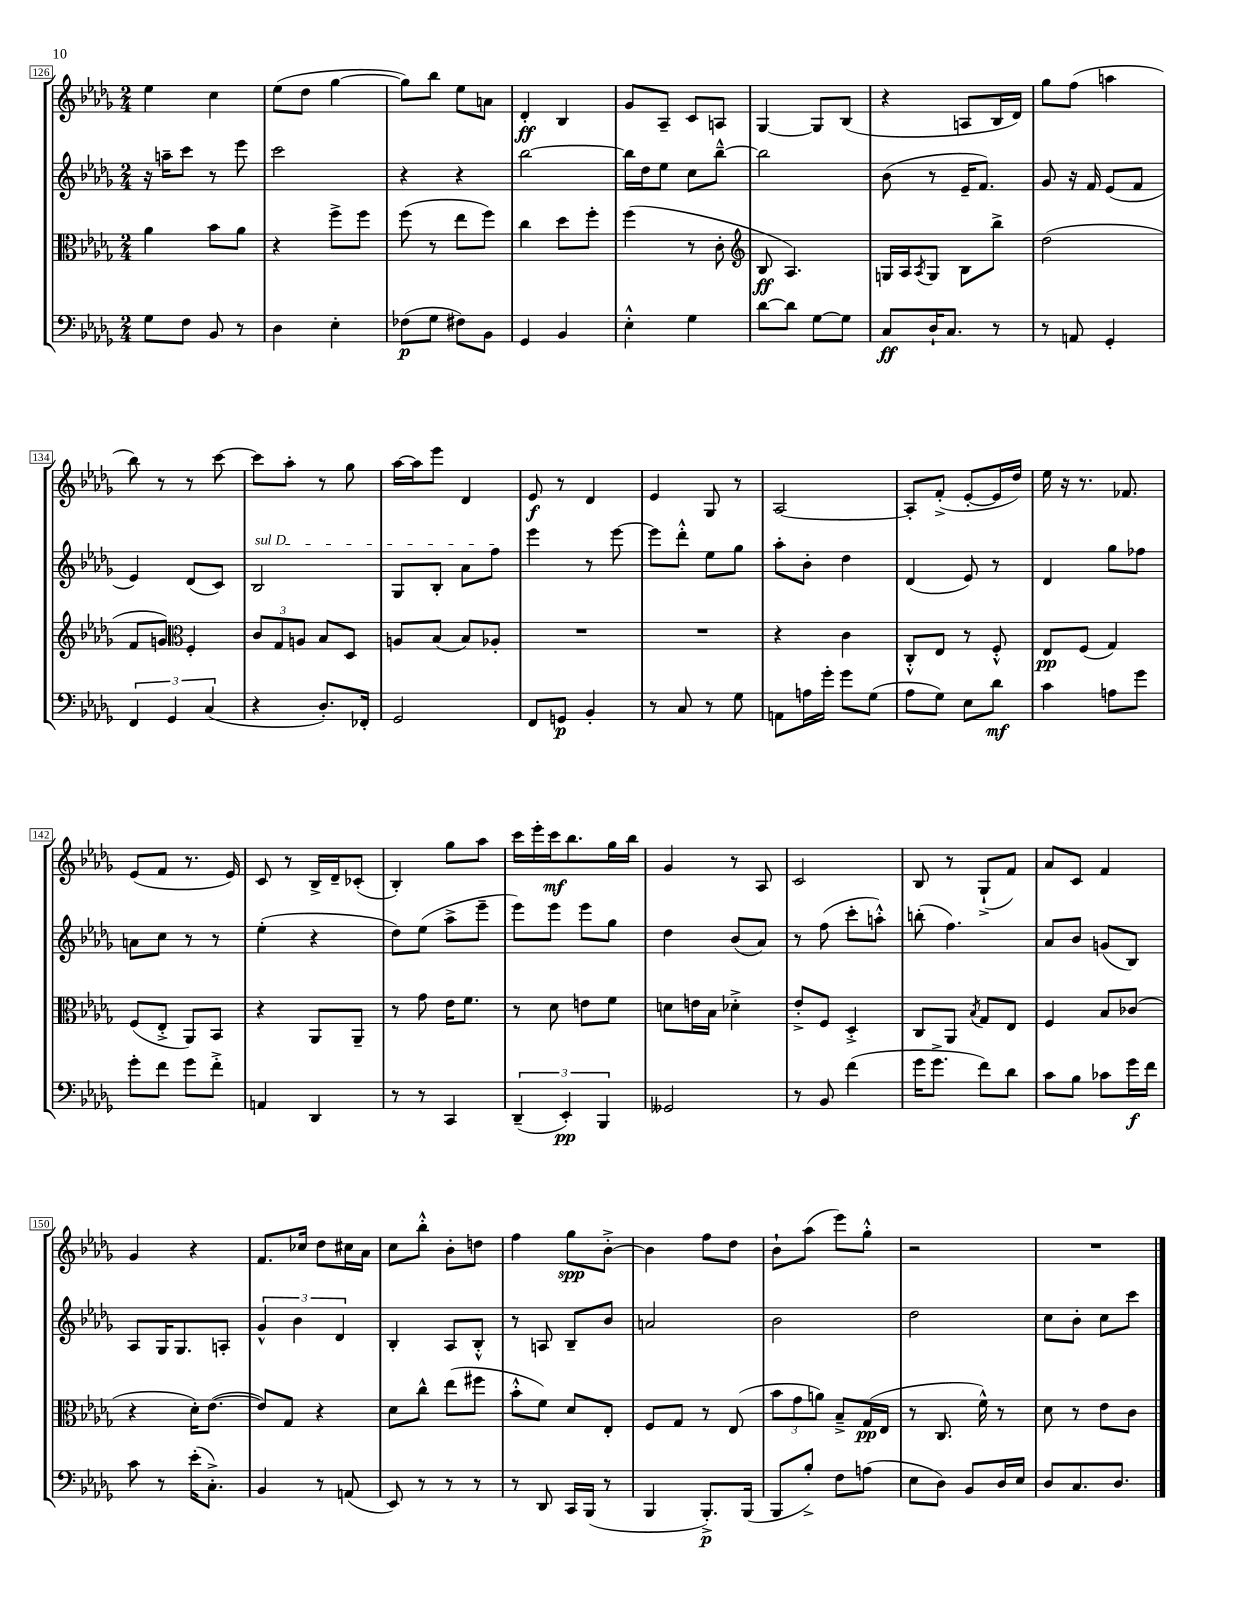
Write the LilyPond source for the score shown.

<<
\new StaffGroup <<
\new Staff = "s0" {
    \clef treble \key des \major \numericTimeSignature \time 2/4
    ees''4 c''4 |
    ees''8( des''8 ges''4~ |
    ges''8) bes''8 ees''8 a'8 |
    des'4-.\ff bes4 |
    ges'8 aes8-- c'8 a8 |
    ges4~ ges8 bes8( |
    r4 a8 bes16 des'16) |
    ges''8 f''8( a''4 |
    bes''8) r8 r8 c'''8~ |
    c'''8 aes''8-. r8 ges''8 |
    aes''16~ aes''16 ees'''8 des'4 |
    ees'8\f r8 des'4 |
    ees'4 ges8 r8 |
    aes2~ |
    aes8-. f'8-.->( ees'8~-. ees'16 des''16) |
    ees''16 r16 r8. fes'8. |
    ees'8( f'8 r8. ees'16) |
    c'8 r8 bes16-> des'16-- ces'8-.( |
    bes4-.) ges''8 aes''8 |
    c'''16 ees'''16-. c'''16\mf bes''8. ges''16 bes''16 |
    ges'4 r8 aes8 |
    c'2 |
    bes8 r8 ges8-!->( f'8) |
    aes'8 c'8 f'4 |
    ges'4 r4 |
    f'8. ces''16 des''8 cis''16 aes'16 |
    c''8 bes''8-.-^ bes'8-. d''8 |
    f''4 ges''8\spp bes'8~-.-> |
    bes'4 f''8 des''8 |
    bes'8-! aes''8( ees'''8) ges''8-.-^ |
    r2 |
    R2 \bar "|." |
}
\new Staff = "s1" {
    \clef treble \key des \major \numericTimeSignature \time 2/4
    r16 a''16-- c'''8 r8 ees'''8 |
    c'''2 |
    r4 r4 |
    bes''2~ |
    bes''16 des''16 ees''8 c''8 bes''8~---^ |
    bes''2 |
    bes'8( r8 ees'16-- f'8.) |
    ges'8 r16 f'16 ees'8( f'8 |
    ees'4) des'8( c'8) |
    \once \override TextSpanner.bound-details.left.text = \markup { \italic "sul D" } bes2\startTextSpan |
    ges8 bes8-. aes'8 f''8\stopTextSpan |
    ees'''4 r8 ees'''8~ |
    ees'''8 des'''8-.-^ ees''8 ges''8 |
    aes''8-. bes'8-. des''4 |
    des'4( ees'8) r8 |
    des'4 ges''8 fes''8 |
    a'8 c''8 r8 r8 |
    ees''4-.( r4 |
    des''8) ees''8( aes''8-> ees'''8-- |
    ees'''8) ees'''8 ees'''8 ges''8 |
    des''4 bes'8( aes'8) |
    r8 f''8( c'''8-. a''8-.-^) |
    b''8-.( f''4.) |
    aes'8 bes'8 g'8( bes8) |
    aes8 ges16 ges8. a8-. |
    \tuplet 3/2 { ges'4-^ bes'4 des'4 } |
    bes4-. aes8 bes8-.-^ |
    r8 a8 bes8-- bes'8 |
    a'2 |
    bes'2 |
    des''2 |
    c''8 bes'8-. c''8 c'''8 \bar "|." |
}
\new Staff = "s2" {
    \clef alto \key des \major \numericTimeSignature \time 2/4
    aes'4 bes'8 aes'8 |
    r4 f''8-> f''8 |
    f''8( r8 ees''8 f''8) |
    c''4 des''8 f''8-. |
    f''4( r8 c'8-. |
    \clef treble bes8\ff aes4.) |
    g16 aes16 \acciaccatura { aes8 } g8 bes8 bes''8-> |
    des''2( |
    f'8 g'8) \clef alto f4-. |
    \tuplet 3/2 { c'8 ges8 a8 } bes8 des8 |
    a8 bes8( bes8) aes8-. |
    R2 |
    R2 |
    r4 c'4 |
    c8-.-^ ees8 r8 f8-.-^ |
    ees8\pp f8( ges4) |
    f8( ees8-.-> aes,8) bes,8 |
    r4 aes,8 aes,8-- |
    r8 ges'8 ees'16 f'8. |
    r8 des'8 e'8 f'8 |
    d'8 e'16 bes16 des'4-.-> |
    ees'8-.-> f8 des4-.-> |
    c8 aes,8 \acciaccatura { bes8 } ges8 ees8 |
    f4 bes8 ces'8( |
    r4 des'16-.) ees'8.~( |
    ees'8) ges8 r4 |
    des'8 c''8-^ ees''8( fis''8 |
    bes'8-.-^ f'8) des'8 ees8-. |
    f8 ges8 r8 ees8( |
    \tuplet 3/2 { bes'8 ges'8 a'8) } bes8---> ges16\pp( ees16 |
    r8 c8. f'16-^) r8 |
    des'8 r8 ees'8 c'8 \bar "|." |
}
\new Staff = "s3" {
    \clef bass \key des \major \numericTimeSignature \time 2/4
    ges8 f8 bes,8 r8 |
    des4 ees4-. |
    fes8\p( ges8 fis8) bes,8 |
    ges,4 bes,4 |
    ees4-.-^ ges4 |
    des'8~ des'8 ges8~ ges8 |
    c8\ff des16-! c8. r8 |
    r8 a,8 ges,4-. |
    \tuplet 3/2 { f,4 ges,4 c4( } |
    r4 des8.-.) fes,16-. |
    ges,2 |
    f,8 g,8\p bes,4-. |
    r8 c8 r8 ges8 |
    a,8 a16 ges'16-. ges'8 ges8( |
    aes8 ges8) ees8 des'8\mf |
    c'4 a8 ges'8 |
    ges'8-. f'8 ges'8 f'8-.-> |
    a,4 des,4 |
    r8 r8 c,4 |
    \tuplet 3/2 { des,4--( ees,4-.\pp) bes,,4 } |
    geses,2 |
    r8 bes,8 f'4( |
    ges'16 ges'8.-> f'8) des'8 |
    c'8 bes8 ces'8 ges'16\f f'16 |
    c'8 r8 ees'16-.( c8.-.->) |
    bes,4 r8 a,8( |
    ees,8) r8 r8 r8 |
    r8 des,8 c,16 bes,,16( r8 |
    bes,,4 bes,,8.-.->\p) bes,,16( |
    bes,,8 bes8-.->) f8 a8( |
    ees8 des8) bes,8 des16 ees16 |
    des8 c8. des8. \bar "|." |
}
>>
>>
\layout { \context { \Score currentBarNumber = #126 \override BarNumber.stencil = #(make-stencil-boxer 0.1 0.3 ly:text-interface::print) } }
